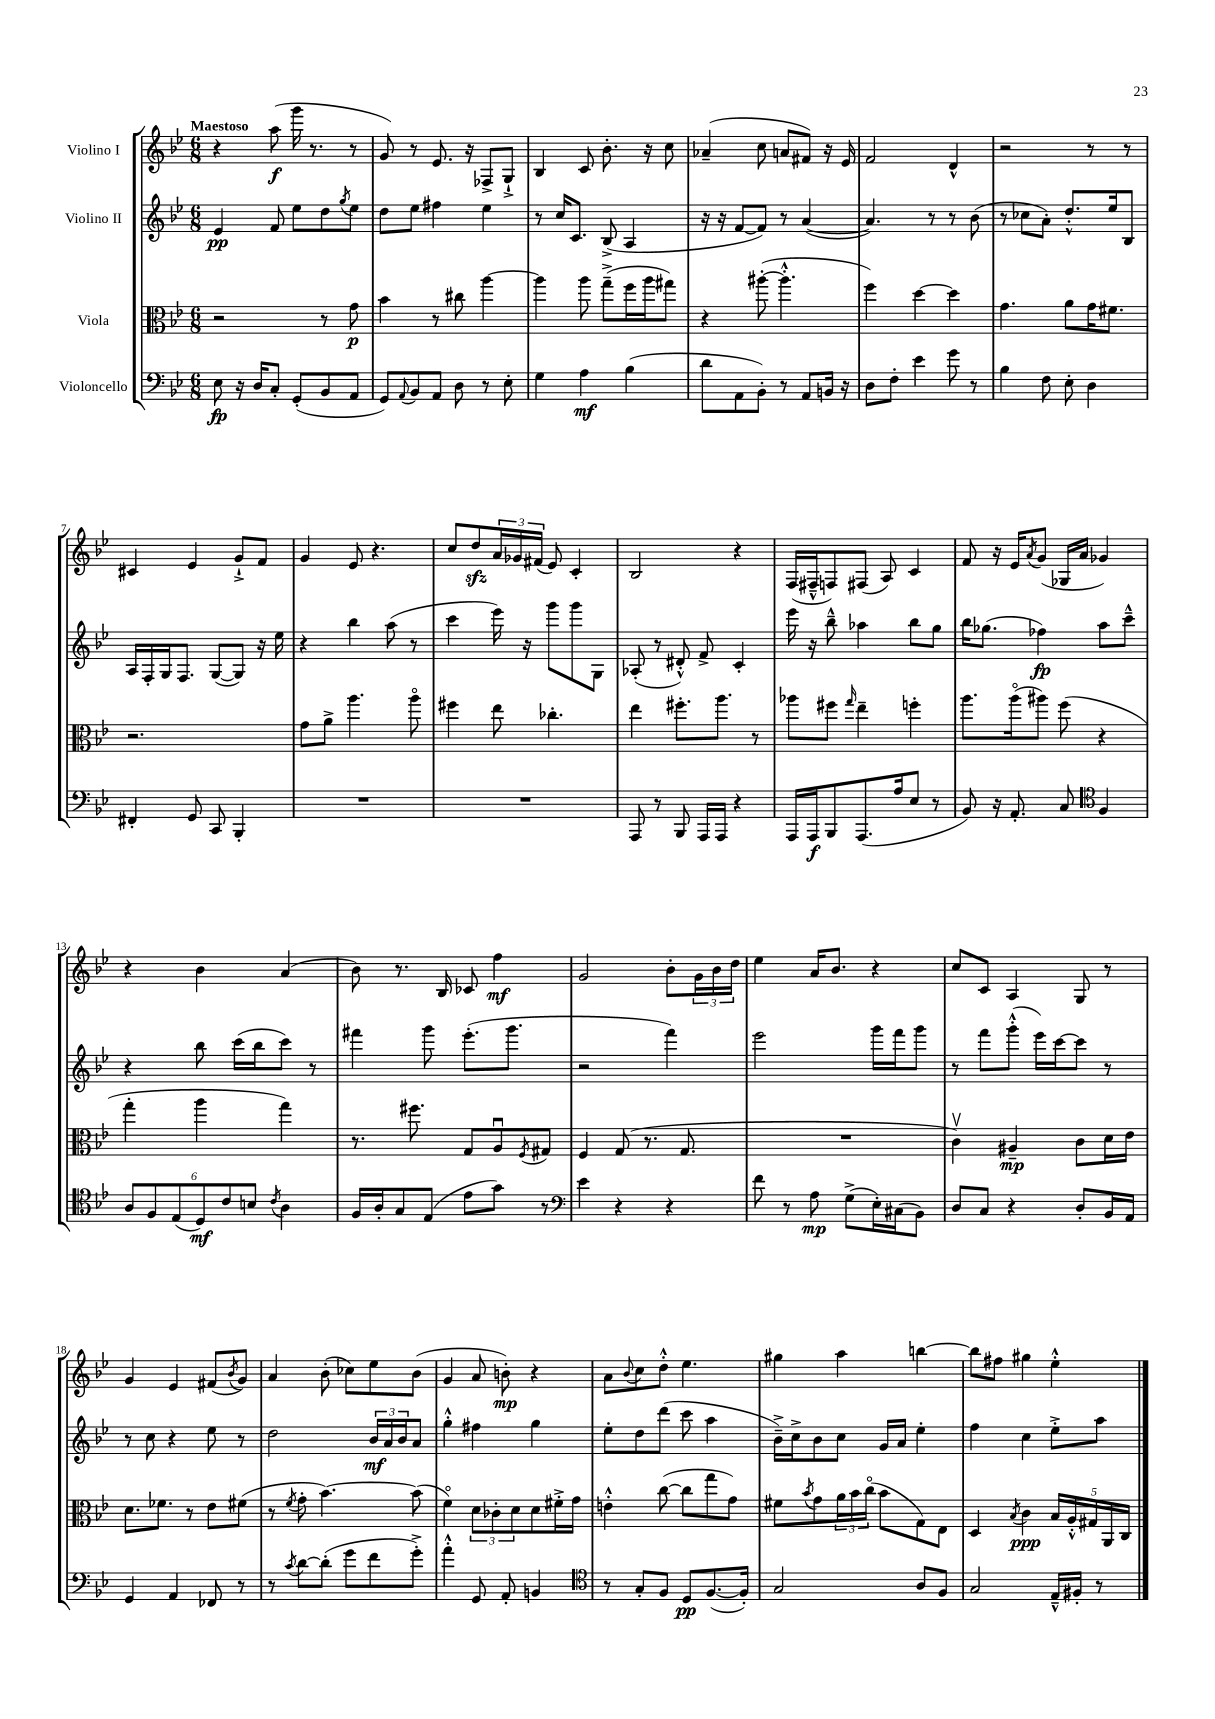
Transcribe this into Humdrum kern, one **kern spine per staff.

**kern	**kern	**kern	**kern
*staff4	*staff3	*staff2	*staff1
*clefF4	*clefC3	*clefG2	*clefG2
*k[b-e-]	*k[b-e-]	*k[b-e-]	*k[b-e-]
*M6/8	*M6/8	*M6/8	*M6/8
8E-\	2r	4e-/	4r
16r	.	.	.
16D/LK	.	.	.
8C'/J	.	8f/	(8aa\
(8GG'/L	.	8ee-\L	16ggg\
.	.	.	8.r
8BB-/	8r	8dd\	.
.	.	8qgg/	.
8AA/J	8g\	8ee-\J	8r
=	=	=	=
8GG/L)	4b-\	8dd\L	8g/)
8qqAA/	.	.	.
8BB-/	.	8ee-\J	8r
8AA/J	8r	4ff#\	8.e-/
8D\	8cc#\	.	.
.	.	.	16r
8r	[4aa\	4ee-\	8F-^/L
8E-'\	.	.	8G`^/J
=	=	=	=
4G\	4aa\]	8r	4B-/
.	.	16cc/LK	.
.	.	8.c/J	.
4A\	8aa\	.	8c/
.	(8gg~^\L	(8B-^/	8.b-'\
(4B-\	16ff\L	4A/	.
.	16aa\J	.	16r
.	8gg#\J)	.	8cc\
=	=	=	=
8d\L	4r	16r	(4a-~/
.	.	16r	.
8AA\	.	[8f/L	.
8BB-'\J)	([8aa#'\	8f/]J)	8cc\
8r	4.aa#'^^\]	8r	8a/L
8AA/L	.	([4a/	8f#/J)
16BB/Jk	.	.	16r
16r	.	.	16e-/
=	=	=	=
8D\L	4ff\)	4.a/])	2f/
8F'\J	.	.	.
4e-\	[4dd\	.	.
.	.	8r	.
8g\	4dd\]	8r	4d^^/
8r	.	(8b-\	.
=	=	=	=
4B-\	4.g\	8r	2r
.	.	8cc-\L	.
8F\	.	8a'\J)	.
8E-'\	8a\L	8.dd'^^/L	.
4D\	16g\K	.	8r
.	8.f#\J	16ee-/k	.
.	.	8B-/J	8r
=	=	=	=
4FF#'/	2.r	16A/LL	4c#/
.	.	16F'/	.
.	.	16G/J	.
.	.	8.F/J	.
8GG/	.	.	4e-/
8CC/	.	([8G/L	.
4BBB-'/	.	8G/]J)	8g`^/L
.	.	16r	8f/J
.	.	16ee-\	.
=	=	=	=
2.r	8g\L	4r	4g/
.	8a^\J	.	.
.	4.aa\	4bb-\	8e-/
.	.	.	4.r
.	.	(8aa\	.
.	8aao\	8r	.
=	=	=	=
2.r	4ff#\	4ccc\	8cc/L
.	.	.	8dd/
.	8ee-\	16eee-\)	24a/L
.	.	.	24g-/
.	.	16r	.
.	.	.	(24f#/JJ
.	4.cc-'\	8ggg\L	8e-/)
.	.	8ggg\	4c'/
.	.	8G\J	.
=	=	=	=
8AAA/	4ee-\	(8A-'/	2B-/
8r	.	8r	.
8BBB-/	8.ff#'\L	8d#'^^/)	.
16AAA/LL	.	8f^/	.
16AAA/JJ	8.aa\J	.	.
4r	.	4c'/	4r
.	8r	.	.
=	=	=	=
16AAA/LL	8aa-\L	16eee-\	(16F/LL
16AAA/J	.	16r	16F#~^^/J
8BBB-/	8ff#\J	8bb-~^^\	8F/)
.	16qqgg/	.	.
(8.AAA/	4ee-~\	4aa-\	(8F#/J
.	.	.	8A/)
16A/k	.	.	.
8E-/J	4ff'\	8bb-\L	4c/
8r	.	8gg\J	.
=	=	=	=
8BB-/)	8.aa\L	16bb-\LK	8f/
.	.	(8.gg-\J	.
16r	.	.	16r
8.AA'/	(16aao\k	.	16e-/LK
.	.	.	8qa/
.	8aa#\J)	4ff-\)	(8g/J
8C/	(8ff\	.	16G-/LL
.	.	.	16a/JJ
*clefC4	*	*	*
4F/	4r	8aa\L	4g-/)
.	.	8ccc~^^\J	.
=	=	=	=
12A/L	4gg'\	4r	4r
12F/	.	.	.
(12E-/	.	.	.
12D/)	4aa\	8bb-\	4b-\
12c/	.	.	.
.	.	(16ccc\LL	.
12B/J	.	.	.
.	.	16bb-\J	.
8qc/	.	.	.
4A\	4gg\)	8ccc\J)	(4a/
.	.	8r	.
=	=	=	=
16F/LL	8.r	4fff#\	8b-\)
16A'/J	.	.	.
8G/	.	.	8.r
.	8.ff#\	.	.
(8E-/J	.	8ggg\	.
.	.	.	16B-/
8e-\L	8G/L	(8.eee-'\L	8c-/
8g\J)	8Au/	.	4ff\
.	.	8.ggg\J	.
.	8qF/	.	.
8r	8G#/J	.	.
=	=	=	=
*clefF4	*	*	*
4e-\	4F/	2r	2g/
4r	(8G/	.	.
.	8.r	.	.
4r	.	4fff\)	8b-'\L
.	8.G/	.	.
.	.	.	24g\L
.	.	.	24b-\
.	.	.	24dd\JJ
=	=	=	=
8f\	2.r	2eee-\	4ee-\
8r	.	.	.
8A\	.	.	16a/LK
.	.	.	8.b-/J
(8G^\L	.	.	.
16E-'\L)	.	16ggg\LL	4r
(16C#\J	.	16fff\J	.
8BB-\J)	.	8ggg\J	.
=	=	=	=
8D/L	4cv\)	8r	8cc/L
8C/J	.	8fff\L	8c/J
4r	4A#~/	(8ggg'^^\J	4A/
.	.	16eee-\LL)	.
.	.	[16ccc\J	.
8D'/L	8c\L	8ccc\]J	8G/
16BB-/L	16d\L	8r	8r
16AA/JJ	16e-\JJ	.	.
=	=	=	=
4GG/	8.d\L	8r	4g/
.	.	8cc\	.
.	8.f-\J	.	.
4AA/	.	4r	4e-/
.	8r	.	.
8FF-/	8e-\L	8ee-\	(8f#/L
.	.	.	8qb-/
8r	(8f#\J	8r	8g/J)
=	=	=	=
8r	8r	2dd\	4a/
8qc/	8qf/	.	.
[8d\L	8g'\	.	.
(8d'\]J	[4.b-\)	.	(8b-'\
8g\L	.	.	8cc-\L)
8f\	.	24b-/LL	8ee-\
.	.	24a/	.
.	.	24b-/J	.
8g'^\J)	(8b-\]	8a/J	(8b-\J
=	=	=	=
4a'^^\	4fo\)	4gg'^^\	4g/
8GG/	12d\L	4ff#\	8a/
.	12c-'\	.	.
8AA'/	.	.	8b'\)
.	12d\	.	.
4BB/	8d\	4gg\	4r
.	16f#'^\L	.	.
.	16g\JJ	.	.
=	=	=	=
*clefC4	*	*	*
8r	4e'^^\	8ee-'\L	8a\L
.	.	.	8qqb-/
8G'/L	.	8dd\	8cc\
8F/J	([8cc\	(8ddd\J	8dd'^^\J
8D/L	8cc\]L	8ccc\	4.ee-\
([8.F/	8gg\	4aa\	.
.	8g\J)	.	.
16F'/]Jk)	.	.	.
=	=	=	=
2G/	8f#\L	16b-~^\LL)	4gg#\
.	.	16cc^\J	.
.	8qb-/	.	.
.	8g\	8b-\	.
.	24a\L	8cc\J	4aa\
.	24b-\	.	.
.	(24cco\JJ	.	.
.	8b-\L	16g/LL	.
.	.	16a/JJ	.
8A/L	8G\)	4ee-'\	[4bb\
8F/J	8E-\J	.	.
=	=	=	=
2G/	4D/	4ff\	8bb\]L
.	.	.	8ff#\J
.	8qB-/	.	.
.	4c\	4cc\	4gg#\
16E-~^^/LL	20B-/LL	8ee-'^\L	4ee-'^^\
.	20A'^^/	.	.
16F#'/JJ	.	.	.
.	20G#/	.	.
8r	.	8aa\J	.
.	20AA/	.	.
.	20C/JJ	.	.
==	==	==	==
*-	*-	*-	*-
